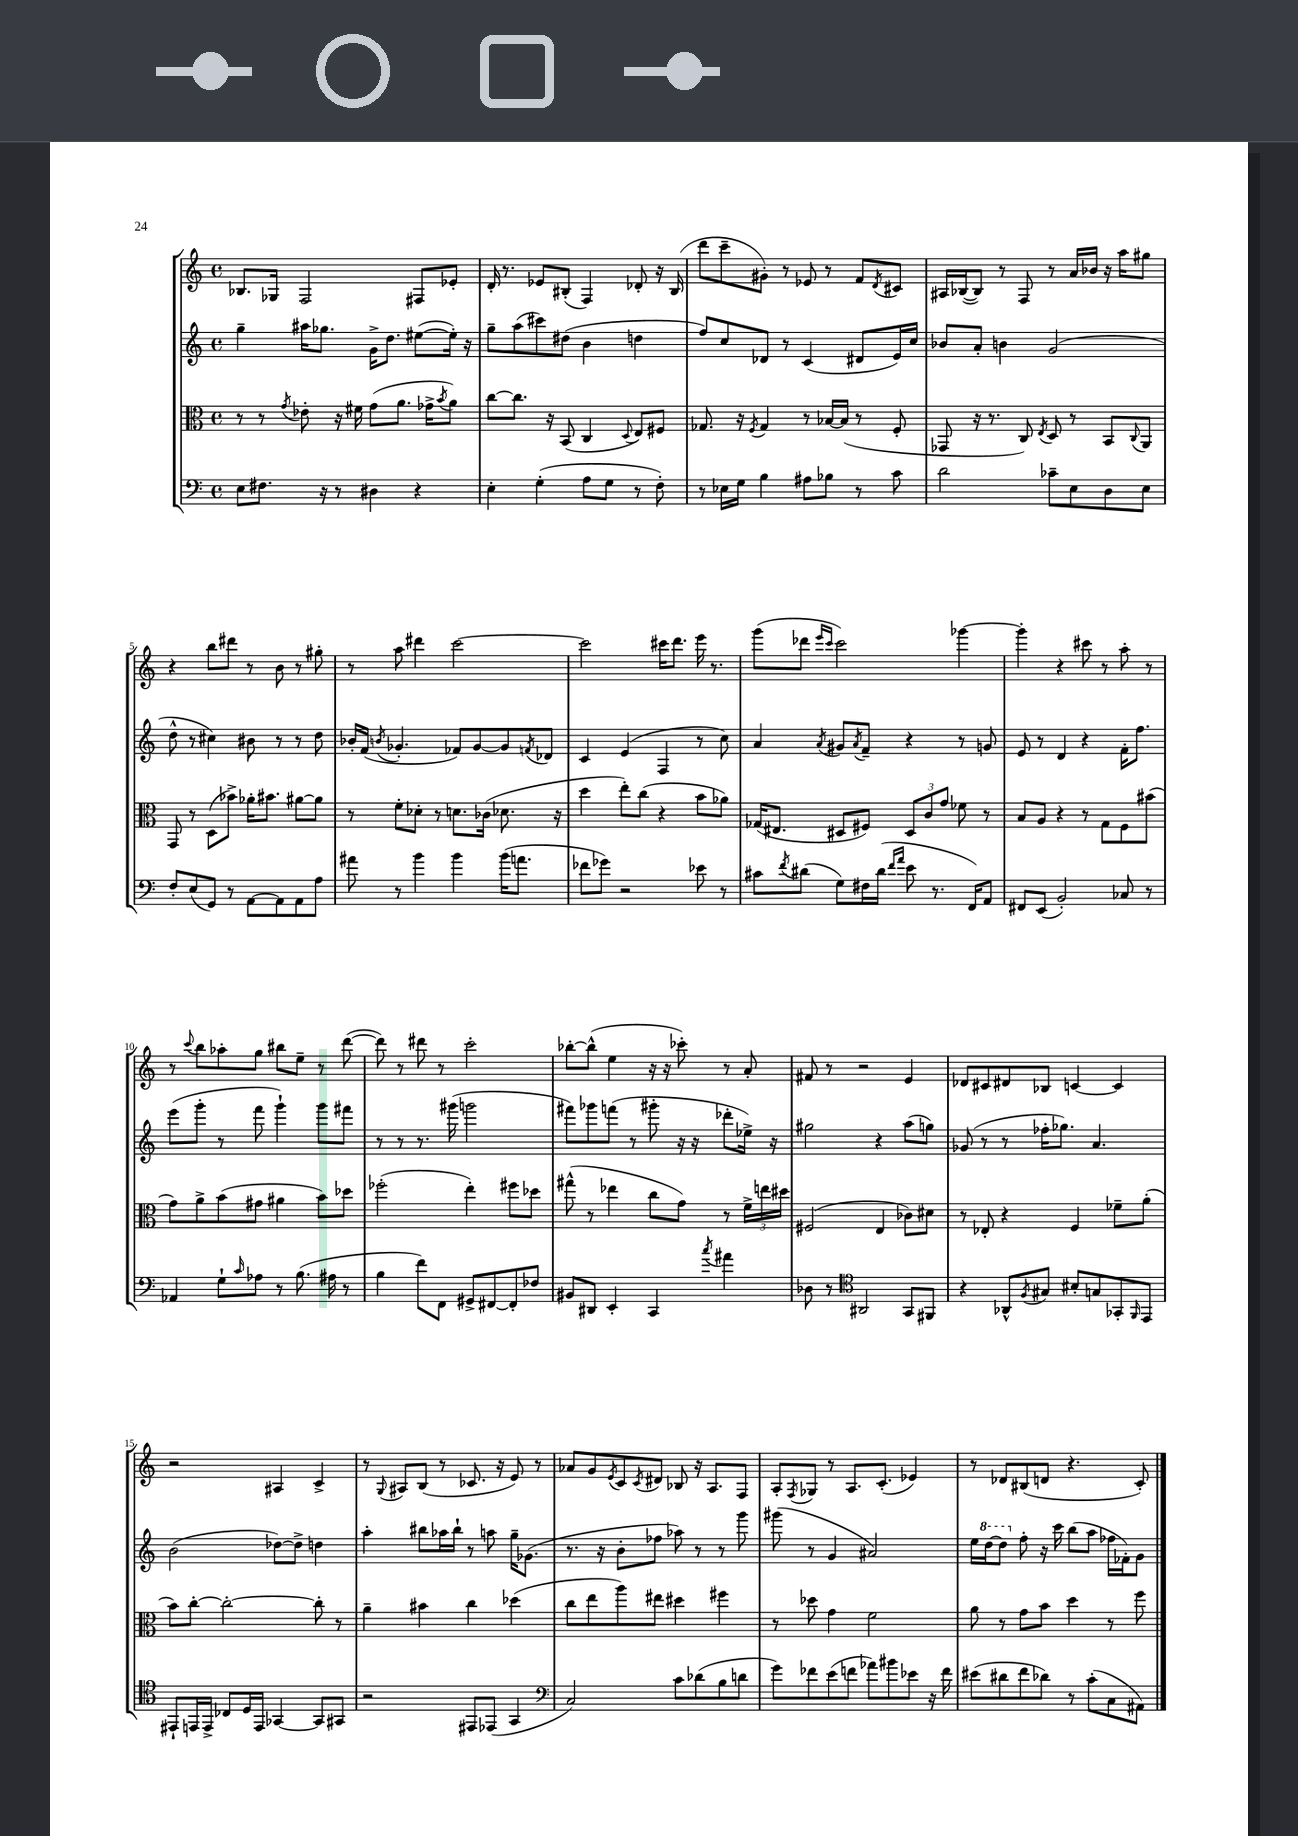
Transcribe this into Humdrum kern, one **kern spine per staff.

**kern	**kern	**kern	**kern
*part4	*part3	*part2	*part1
*staff4	*staff3	*staff2	*staff1
*clefF4	*clefC3	*clefG2	*clefG2
*k[]	*k[]	*k[]	*k[]
*M4/4	*M4/4	*M4/4	*M4/4
*met(c)	*met(c)	*met(c)	*met(c)
=1	=1	=1	=1
8E\L	8r	4gg~\	8.B-X/L
8.F#X\J	8r	.	.
.	.	.	16G-X/Jk
.	8qg/	.	.
.	8e-X'\	16aa#X\KL	2F/
16r	.	8.gg-X\J	.
8r	16r	.	.
.	16f#X\	.	.
4D#X\	(8g\L	16g^\KL	.
.	.	8.dd\J	.
.	8.a\J	.	.
4r	.	([8ee#X\L	8F#X/L
.	16g-X^\KL	.	.
.	8qb/	.	.
.	8a\J)	16ee#'\Jk])	8e-X'/J
.	.	16r	.
=2	=2	=2	=2
4E'\	[8cc\L	8gg~\L	16d'/
.	.	.	8.r
.	8.cc\J]	(8aa\	.
(4G'\	.	8ccc#X\)	8e-X/L
.	16r	.	.
.	(8BB/	(8dd#X\J	(8B#X'/J
8A\L	4C/	4b\	4F/)
8G\J	.	.	.
.	8qqD/	.	.
8r	8E/L)	4ddn\	8d-X'/
8F'\)	8F#X/J	.	16r
.	.	.	(16B#/
=3	=3	=3	=3
8r	8.G-X/	8ff/L)	8ddd\L
16E-X\LL	.	8cc/	8ccc~\
16G\JJ	16r	.	.
.	8qF/	.	.
4B\	4G-/	8d-X/J	8g#X'\J)
.	.	8r	8r
8A#X\L	8r	(4c/	8e-X/
8B-X\J	[16B-X/LL	.	8r
.	(16B-/JJ]	.	.
8r	8r	8d#X/L	8f/L
.	.	.	8qd/
8c\	8F'/	16e/L)	8c#X/J
.	.	16cc/JJ	.
=4	=4	=4	=4
2d\	8GG-X/	8b-X/L	16A#X/LL
.	.	.	([16B-X/J
.	16r	8a'/J	8B-/J])
.	8.r	.	.
.	.	4bn\	8r
.	8C/)	.	8F/
.	8qE/	.	.
8c-X~\L	8D/	(2g/	8r
8E\	8r	.	16a/LL
.	.	.	16b-X/JJ
8D\	8BB/L	.	16r
.	.	.	16aa\KL
.	8qqC/	.	.
8E\J	8AA/J	.	8gg#X\J
!!LO:LB:g=z
=5	=5	=5	=5
8F'/L	8GG/	8dd^^\	4r
(8E/	8r	8r	.
8GG/J)	(8D\L	4cc#X\)	8bb\L
8r	8b-X^\J)	.	8ddd#X\J
[8AA\L	16a-X'\KL	8b#X\	8r
.	8.b#X\J	.	.
8AA\]	.	8r	8b\
8AA\	[8a#X\L	8r	8r
8A\J	8a#\J]	8dd\	8gg#X'\
=6	=6	=6	=6
8a#X\	8r	16b-X'/LL	8r
.	.	(16f/JJ	.
.	.	8qbn/	.
8r	8f'\L	4.g-X'/	8aa\
4b\	8d-X'\J	.	4ddd#X\
.	8r	.	.
4b\	8.dn\L	8f-X/L)	[2ccc\
.	.	[8g-/	.
.	(16c-X\Jk	.	.
(16b\KL	8.d-X\	8g-/]	.
8.an\J	.	.	.
.	.	8qfn/	.
.	.	8d-X/J	.
.	16r	.	.
=7	=7	=7	=7
8f-X\L	4dd\	4c/	2ccc\]
8g-X\J)	.	.	.
2r	8ee'\L)	(4e/	.
.	(8cc\J	.	.
.	4r	4F/	16ccc#X\KL
.	.	.	8.ddd\J
8e-X\	8b\L	8r	16eee\
.	.	.	8.r
8r	8a-X\J)	8cc\)	.
=8	=8	=8	=8
8c#X\L	(16G-X/KL	4a/	(8ggg\L
.	8.E#X/J	.	.
8qf/	.	.	.
(8d#X\J	.	.	8ddd-X\J
.	.	.	16qqeee/LL
.	.	8qa/	16qqccc/JJ
8G\L)	8D#X/L	8g#X/L	2ccc\)
.	.	8qa/	.
16F#X\L	8F#X/J)	8f~/J	.
(16d#\JJ	.	.	.
16qqf/LL	.	.	.
16qqa/JJ	.	.	.
8e\	12D#/L	4r	.
.	12c/	.	.
8.r	.	.	.
.	12g/J	.	.
.	8f-X\	8r	[4ggg-X\
16FF/KL)	.	.	.
8AA/J	8r	8gn/	.
=9	=9	=9	=9
8FF#X/L	8B/L	8e/	4ggg-'\]
(8EE/J	8A/J	8r	.
2BB'/)	4r	4d/	4r
.	8r	4r	8ccc#X\
.	8G\L	.	8r
8C-X/	8F\	16f'\KL	8aa'\
.	.	8.ff\J	.
8r	(8b#X\J	.	8r
!!LO:LB:g=z
=10	=10	=10	=10
4AA-X/	8g\L)	(8eee\L	8r
.	.	.	8qqccc/
.	8a^\	8ggg'\J	8bb\L
8G`\L	(8b\	8r	8aa-X'\
16qqc/	.	.	.
8A-X\J	8g#X\J	8fff\	8gg\J
8r	4a#X\	4ggg`\)	8bb#X\L
(8.B\	.	.	8ee~\J
.	8b\L)	8ggg\L	8r
16A#X\	.	.	.
8r	8dd-X\J	8fff#X\J	([8ddd\
=11	=11	=11	=11
4B\	(2ff-X'\	8r	8ddd\])
.	.	8r	8r
8f\L)	.	8.r	8ddd#X\
8FF\J	.	.	8r
.	.	(16ggg#X\	.
8GG#X^/L	4ee'\)	2gggn\	2ccc'\
[8FF#X/	.	.	.
8FF#'/]	8ff#X\L	.	.
8F-X/J	8dd-X\J	.	.
=12	=12	=12	=12
8BB#X/L	(8gg#X^^\	8fff#X\L)	[8bb-X'\L
8DD#X/J	8r	8ggg-X\	(8bb-^^\J]
4EE'/	4ee-X\	(8fffn\J	4ee\
.	.	8r	.
4CC/	8cc\L	8ggg#X'\	16r
.	.	.	16r
.	8g\J)	16r	8ccc-X'\)
.	.	16r	.
8qcc/	.	.	.
4a#X\	8r	8ddd-X'\L	8r
.	24f^\LL	16ee-X^\Jk)	8a'/
.	24een\	.	.
.	.	16r	.
.	24dd#X\JJ	.	.
=13	=13	=13	=13
8D-X\	(2F#X/	2gg#X\	8f#X/
8r	.	.	8r
*clefC4	*	*	*
2AA#X/	.	.	2r
.	4E/	4r	.
8GG/L	8c-X\L)	(8aa\L	4e/
8FF#X/J	8d#X\J	8ggn\J)	.
=14	=14	=14	=14
4r	8r	(8g-X/	8d-X/L
.	8E-X'/	8r	8c#X/
8AA-X^^/L	4r	8r	8d#X/
8qF/	.	.	.
8G#X/J	.	16ff-X'\KL	8B-X/J
.	.	8.gg-X\J)	.
8B#X'/L	4F/	.	[4cn/
8Gn/	.	4.a/	.
8GG-X'/	8f-X~\L	.	4c/]
16qqFF/	.	.	.
8EE/J	(8a'\J	.	.
!!LO:LB:g=z
=15	=15	=15	=15
8EE#X`/L	8b\L)	(2b\	2r
16EEn/L	[8cc'\J	.	.
16EE^/JJ	.	.	.
8C-X/L	2cc'\_	.	.
16D/L	.	.	.
16EE/JJ	.	.	.
[4GG-X/	.	[8dd-X\L)	4A#X/
.	.	8dd-^\J]	.
8GG-/L]	8cc'\]	4ddn\	4c^/
8GG#X/J	8r	.	.
=16	=16	=16	=16
2r	4a~\	4aa'\	8r
.	.	.	8qqG/
.	.	.	8A#X/L
.	4b#X\	8bb#X\L	(8B/J
.	.	16aa-X\L	8r
.	.	16bb#`\JJ	.
8EE#X/L	4cc\	8r	8.c-X/
(8EE-X/J	.	8aan\	.
.	.	.	16r
4GG/	(4dd-X\	16gg~\KL	8e/)
.	.	(8.g-X\J	.
.	.	.	8r
=17	=17	=17	=17
*clefF4	*	*	*
2C/)	8cc\L	8.r	8a-X/L
.	8ee\	.	8g/
.	.	16r	.
.	.	.	8qe/
.	8aa\)	8b'\L	8c/
.	.	.	8qc/
.	8ee#X\J	8ff-X\J	8d#X/J
8c\L	4dd#X\	8aa-X\)	8B-X/
(8d-X\	.	8r	16r
.	.	.	8.A/L
8B\	4ff#X\	8r	.
8dn\J	.	8ggg\	8F/J
=18	=18	=18	=18
8g\L)	8r	(8ggg#X\	8A'/L
.	.	.	8qF/
8f-X\	8dd-X\	8r	8G-X/J
(8e\	4g\	4g/	8r
8fn\J	.	.	8.A/L
8a-X\L)	2f\	2a#X/)	.
.	.	.	(8.c'/J
8b#X\	.	.	.
8e-X\J	.	.	4e-X/)
16r	.	.	.
16f\	.	.	.
=19	=19	=19	=19
(8e#X\L	8a\	16ee\LL	8r
*	*	*8va	*
.	.	[16ddd\J	.
8d#X\	8r	8ddd\J]	8d-X/L
*	*	*X8va	*
8f\	8g\L	8ff'\	(8B#X/
8d-X\J)	8b\J	16r	8dn/J
.	.	16ccc\	.
8r	4dd\	(8bb\L	4.r
(8c'\L	.	8aa\J	.
8C\	8r	16ff-X\LL	.
.	.	16f-X'\J)	.
8AA#X\J)	8ff\	8g\J	8c'/)
==	==	==	==
*-	*-	*-	*-
